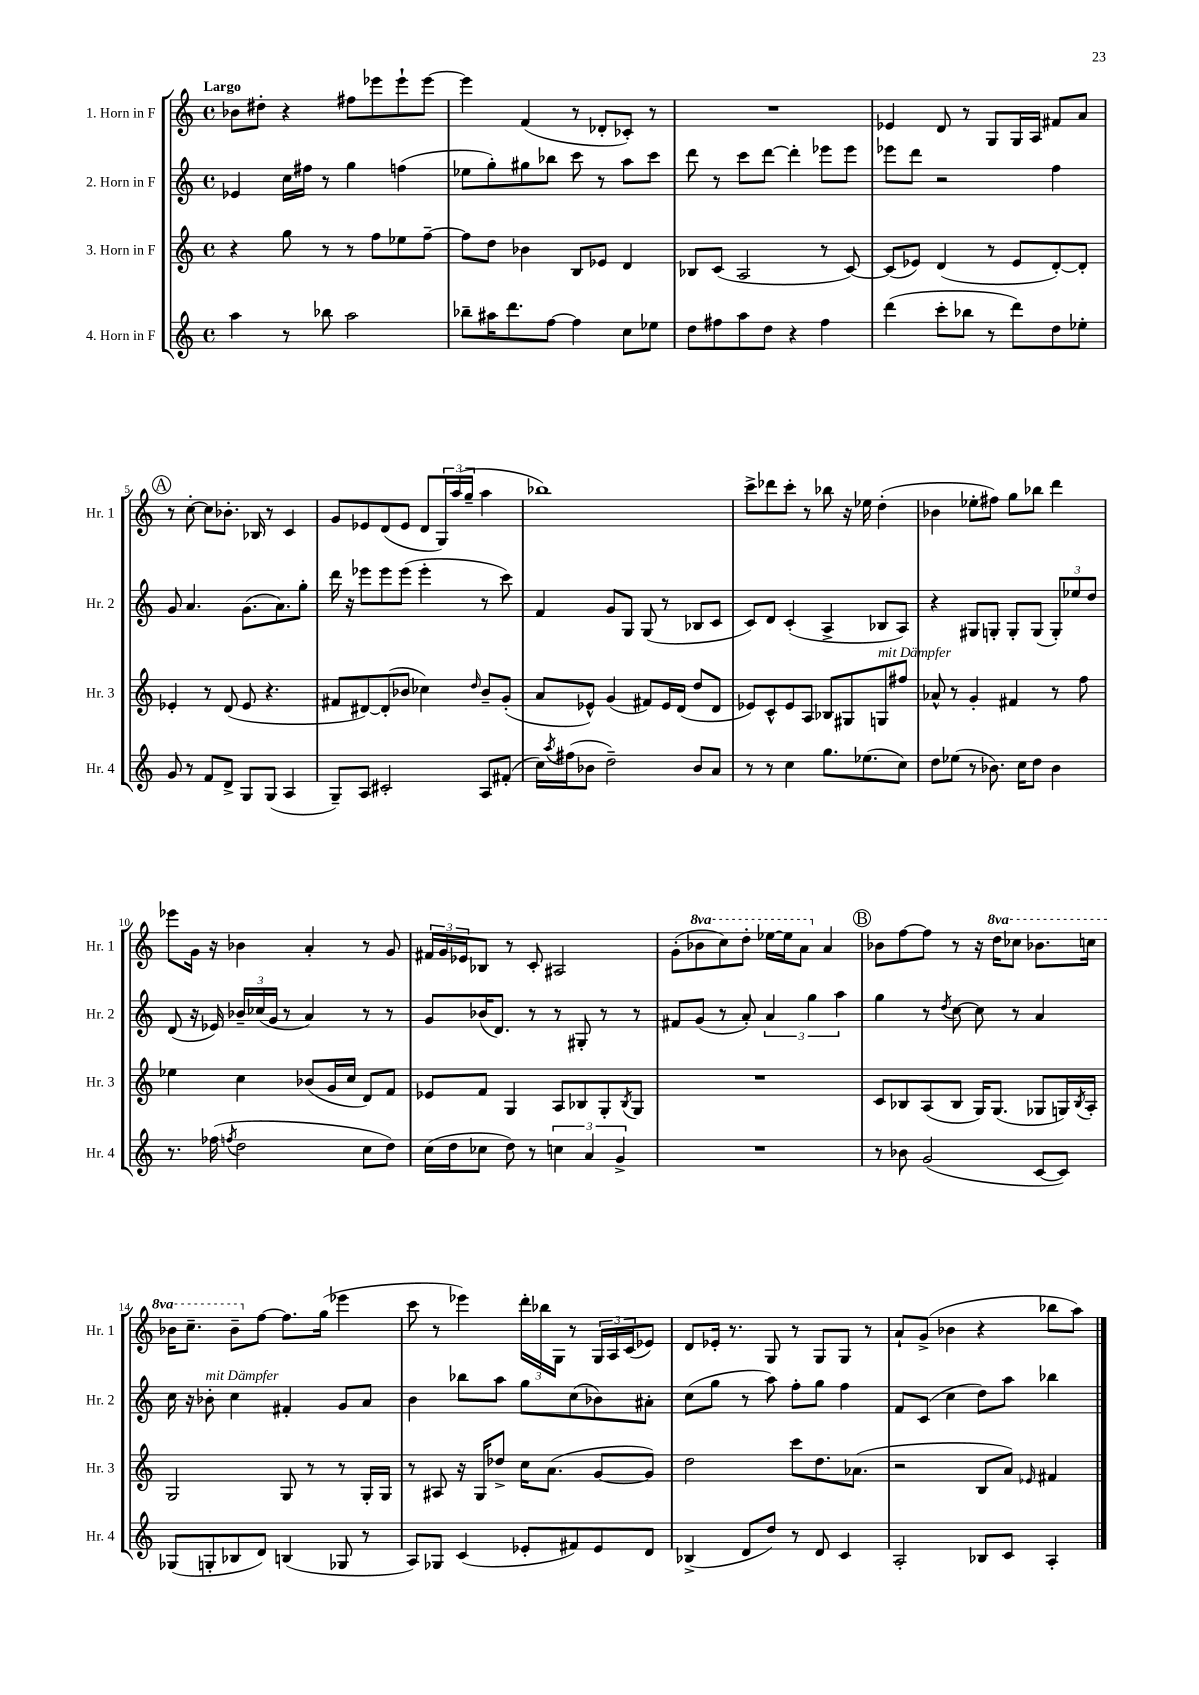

**kern	**kern	**kern	**kern
*staff4	*staff3	*staff2	*staff1
*clefG2	*clefG2	*clefG2	*clefG2
*k[]	*k[]	*k[]	*k[]
*M4/4	*M4/4	*M4/4	*M4/4
*met(c)	*met(c)	*met(c)	*met(c)
4aa	4r	4e-	8b-
.	.	.	8dd#'
8r	8gg	16cc	4r
.	.	16ff#	.
8bb-	8r	8r	.
2aa	8r	4gg	8ff#
.	8ff	.	8eee-
.	8ee-	(4ff	8eee-`
.	[8ff~	.	[8eee-
=	=	=	=
8bb-~	8ff]	8ee-	4eee-]
16aa#	8dd	8gg')	.
8.ddd	.	.	.
.	4b-	8gg#	(4f
[8ff	.	8bb-	.
4ff]	8B	8ccc	8r
.	8e-	8r	8d-'
8cc	4d	8aa	8c-')
8ee-	.	8ccc	8r
=	=	=	=
8dd	8B-	8ddd	1r
8ff#	(8c	8r	.
8aa	2A	8ccc	.
8dd	.	[8ddd	.
4r	.	4ddd']	.
4ff#	8r	8eee-	.
.	[8c)	8eee-	.
=	=	=	=
(4ddd	(8c]	8eee-	4e-
.	8e-)	8ddd	.
8ccc'	(4d	2r	8d
8bb-	.	.	8r
8r	8r	.	8G
8ddd)	8e-	.	16G
.	.	.	16A
8dd	[8d')	4ff	8f#
8ee-'	8d']	.	8a
=	=	=	=
8g	4e-'	8g	8r
8r	.	4.a	[8cc'
8f	8r	.	8cc]
8d^	(8d	.	8.b-'
8G	8e-	(8.g	.
.	.	.	16B-
(8G	4.r	.	8r
.	.	8.a)	.
4A	.	.	4c
.	.	8gg'	.
=	=	=	=
8G~)	8f#	16ddd	8g
.	.	16r	.
8A	[8d#)	8eee-	8e-
2c#'	(8d#']	8eee-	(8d
.	8b-	(8eee-	8e-
.	4cc-)	4eee-'	8d
.	.	.	24G)
.	.	.	(24aa
.	.	.	24gg~
.	16qqdd	.	.
8A	8b-~	8r	4aa
(8f#'	(8g'	8ccc)	.
=	=	=	=
16cc)	8a	4f	1bb-)
8qaa	.	.	.
(16ff#	.	.	.
8b-	8e-^^)	.	.
2dd~)	(4g	8g	.
.	.	8G	.
.	8f#)	(8G	.
.	16e-	8r	.
.	(16d	.	.
8b-	8dd	8B-	.
8a	8d	8c	.
=	=	=	=
8r	8e-)	8c)	8ccc^
8r	8c^^	8d	8ddd-
4cc	8e-	(4c'	8ccc'
.	8A	.	8r
8.gg	8B-	4A^	8bb-
.	8G#	.	16r
(8.ee-	.	.	16ee-
.	8G	8B-	(4dd'
8cc)	8ff#	8A)	.
=	=	=	=
8dd	8a-^^	4r	4b-
(8ee-	8r	.	.
8r	4g'	8G#	8ee-'
8.b-)	.	8G'	8ff#)
.	4f#	8G'	8gg
16cc	.	.	.
8dd	.	(8G	8bb-
4b-	8r	12G')	4ddd
.	.	12ee-	.
.	8ff	.	.
.	.	12dd	.
=	=	=	=
8.r	4ee-	(8d	8eee-
.	.	16r	16g
(16ff-	.	16e-)	16r
8qff	.	.	.
2dd	4cc	24b-~	4b-
.	.	(24cc-	.
.	.	24g	.
.	.	8r	.
.	(8b-	4a)	4a'
.	16g	.	.
.	16cc	.	.
8cc	8d)	8r	8r
8dd)	8f	8r	8g
=	=	=	=
(16cc	8e-	8g	24f#
.	.	.	24g
16dd	.	.	.
.	.	.	24e-
8cc-	8f	(16b-	8B-
.	.	8.d)	.
8dd)	4G	.	8r
8r	.	8r	8c'
6cc	8A	8r	2A#
.	8B-	8G#'	.
6a	.	.	.
.	8G'	8r	.
6g^	.	.	.
.	8qB-	.	.
.	8G	8r	.
=	=	=	=
1r	1r	8f#	(8g'
.	.	(8g	8bb-
.	.	8r	8ccc)
.	.	8a')	8ddd'
.	.	6a	[16eee-
.	.	.	16eee-]
.	.	.	8aa
.	.	6gg	.
.	.	.	4a
.	.	6aa	.
=	=	=	=
8r	8c	4gg	8b-
8b-	8B-	.	[8ff
(2g	(8A	8r	8ff]
.	.	8qdd	.
.	8B-	[8cc	8r
.	16G)	8cc]	16r
.	(8.G	.	16ddd
.	.	8r	8ccc-
[8c	8G-	4a	8.bb-
8c])	16G)	.	.
.	8qB-	.	.
.	16A'	.	16ccc
=	=	=	=
(8G-	2G	16cc	16bb-
.	.	16r	8.ccc~
8G'	.	8b-'	.
8B-	.	4cc	8bb-~
8d)	.	.	[8ff
(4B	8G	4f#'	8.ff]
.	8r	.	.
.	.	.	(16gg
8G-	8r	8g	4eee-
8r	16G'	8a	.
.	16G	.	.
=	=	=	=
8A)	8r	4b	8ccc
8G-	8A#	.	8r
(4c	16r	8bb-	4eee-)
.	16G	.	.
.	8dd-^	8aa	.
8e-'	16cc	8gg	24ddd'
.	.	.	24bb-
.	(8.a	.	.
.	.	.	24G
8f#)	.	(8cc	8r
8e-	[8g	8b-)	24G
.	.	.	24A
.	.	.	(24c
8d	8g])	8a#'	8e-)
=	=	=	=
(4B-^	2dd	(8cc	8d
.	.	8gg	16e-'
.	.	.	8.r
8d	.	8r	.
8dd)	.	8aa)	8G
8r	8ccc	8ff'	8r
8d	8.dd	8gg	8G
4c	.	4ff	8G
.	(8.a-	.	.
.	.	.	8r
=	=	=	=
2A'	2r	8f	8a`
.	.	(8c	(8g^
.	.	4cc	4b-
8B-	8B	8dd)	4r
8c	8a)	8aa	.
.	16qqe-	.	.
4A'	4f#	4bb-	8bb-
.	.	.	8aa)
==	==	==	==
*-	*-	*-	*-
